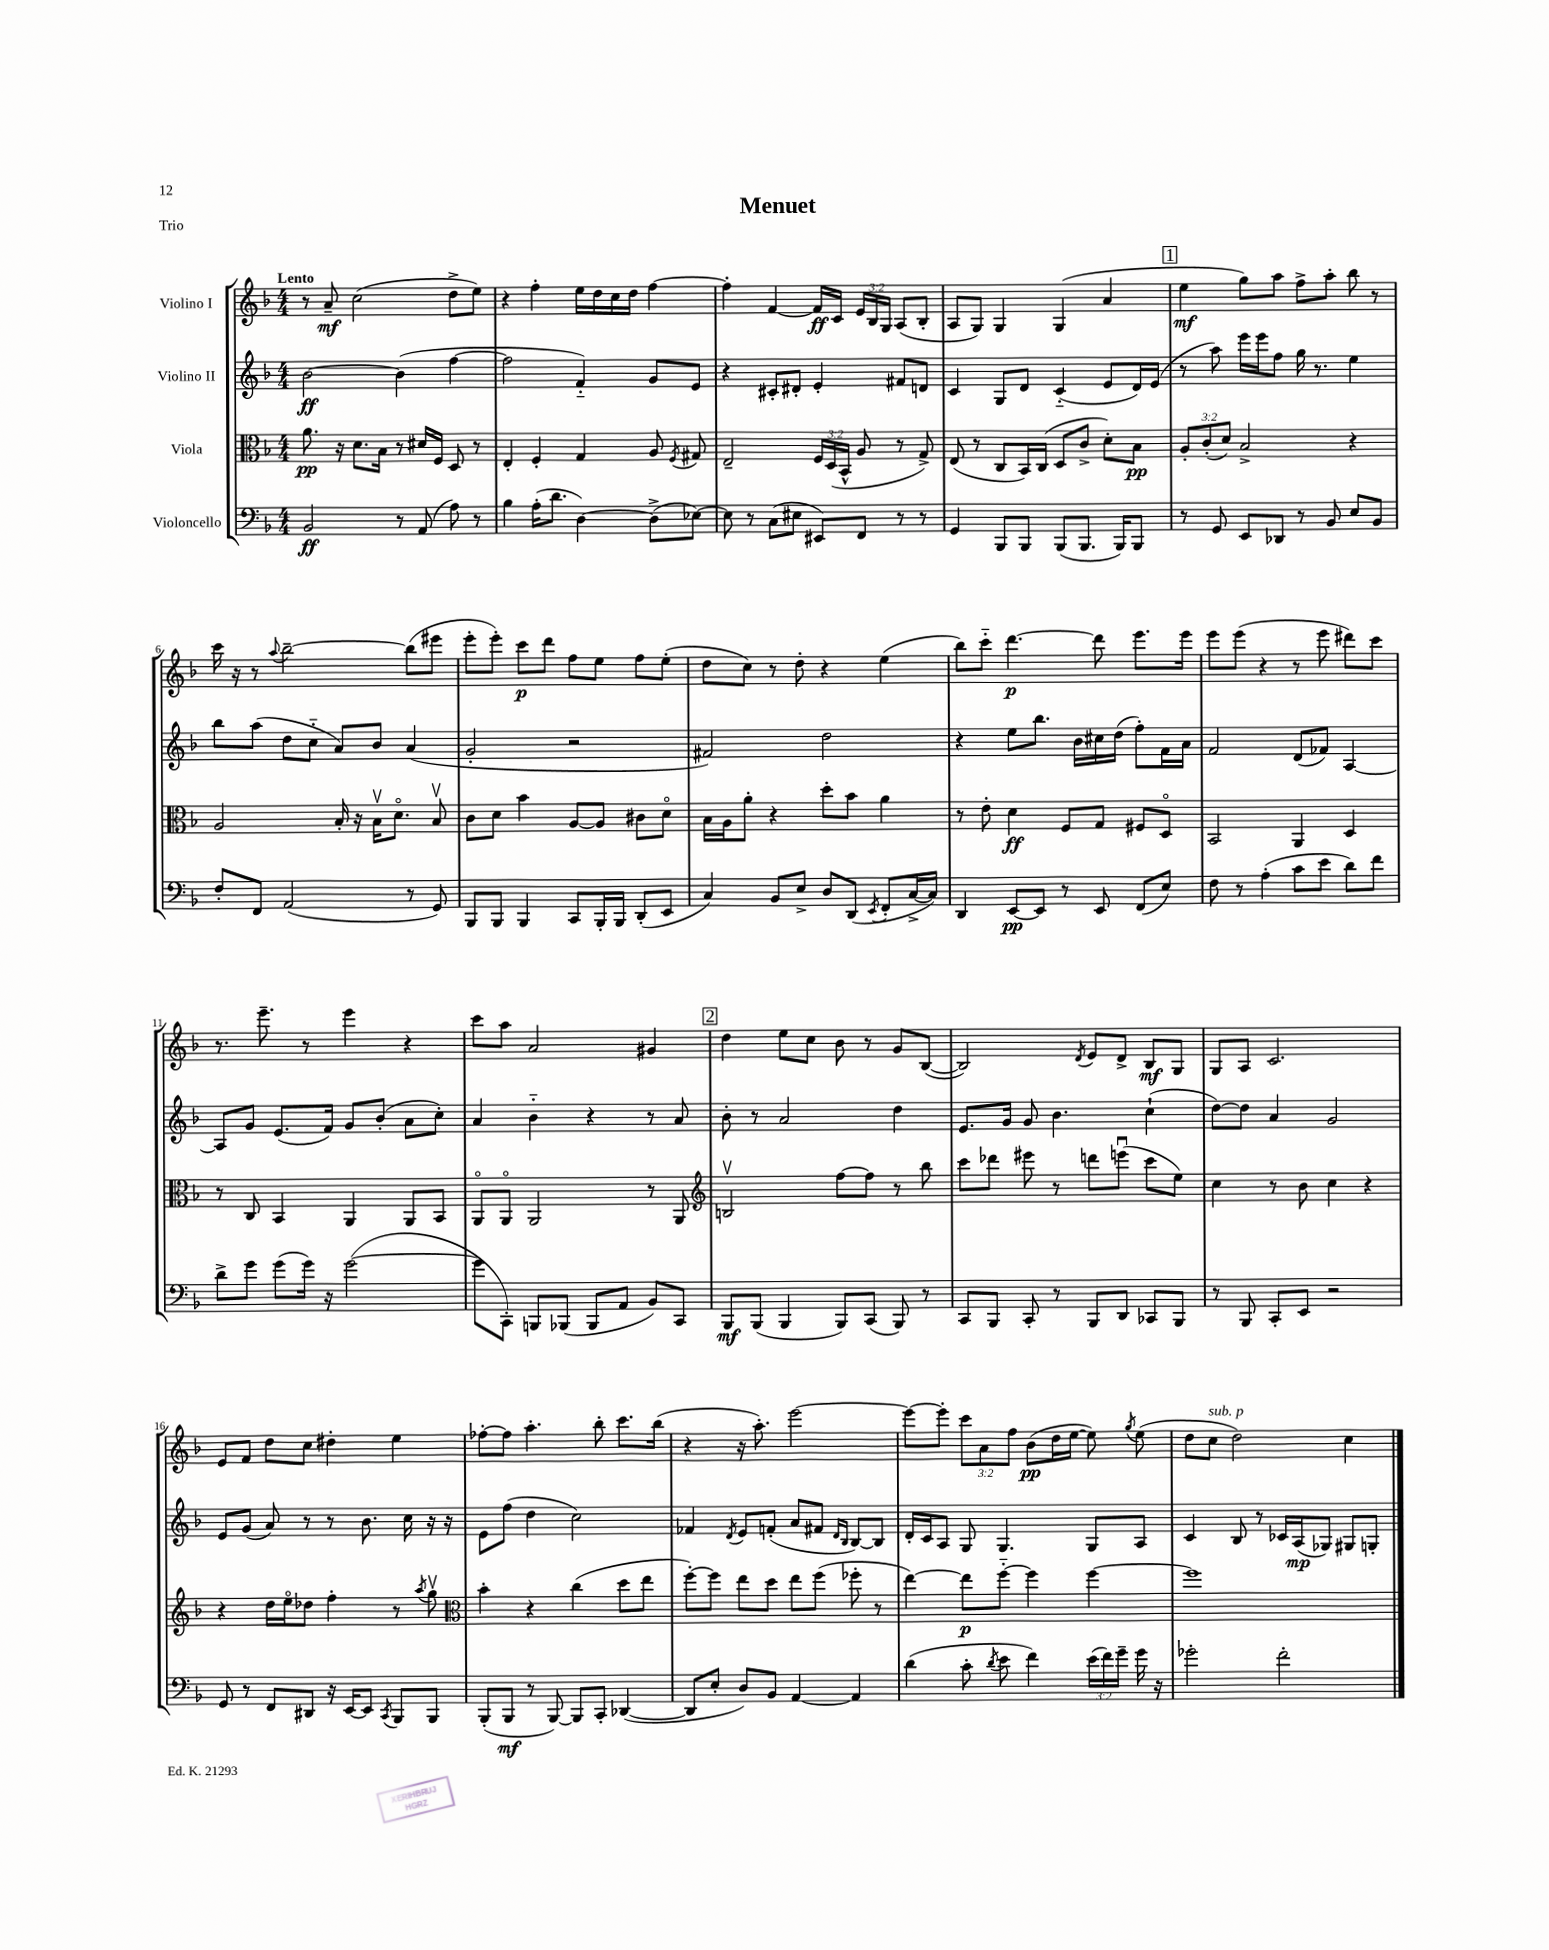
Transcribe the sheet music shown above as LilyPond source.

\header { title = "Menuet" piece = "Trio" }
<<
\new StaffGroup <<
\new Staff = "s0" \with { instrumentName = "Violino I" } {
    \clef treble \key f \major \numericTimeSignature \time 4/4 \override Staff.TupletNumber.text = #tuplet-number::calc-fraction-text \tempo "Lento"
    \autoBeamOff r8 a'8--\mf c''2( d''8[-> e''8]) |
    r4 f''4-. e''16[ d''16 c''16 d''16] f''4~ |
    f''4-. f'4~ f'16[\ff c'16] \tuplet 3/2 { e'16[ bes16 g16] } a8[( bes8]-. |
    a8[ g8]) g4 g4( a'4 |
    \mark \markup { \box "1" } e''4\mf g''8[) a''8] f''8[-> a''8]-. bes''8 r8 |
    c'''16 r16 r8 \appoggiatura { a''8 } bes''2~-- bes''8[( eis'''8] |
    e'''8[-. e'''8]-.) c'''8[\p d'''8] f''8[ e''8] f''8[ e''8]-.( |
    d''8[ c''8]) r8 d''8-. r4 e''4( |
    bes''8[) c'''8]-_ d'''4.~\p d'''8 e'''8.[ e'''16] |
    e'''8[ e'''8]( r4 r8 e'''8 dis'''8[) c'''8] |
    r8. e'''8.-- r8 e'''4 r4 |
    c'''8[ a''8] a'2 gis'4 |
    \mark \markup { \box "2" } d''4 e''8[ c''8] bes'8 r8 g'8[ bes8]~( |
    bes2) \acciaccatura { d'8 } e'8[ d'8]-> bes8[\mf g8] |
    g8[ a8] c'2. |
    e'8[ f'8] d''8[ c''8] dis''4-. e''4 |
    fes''8[~-. fes''8] a''4.-. bes''8-. c'''8.[ bes''16]( |
    r4 r16 a''8.-.) e'''2~ |
    e'''8[~ e'''8]-. \tuplet 3/2 { c'''8[ a'8 f''8] } bes'8[\pp( d''16 e''16]~ e''8) \acciaccatura { g''8 } e''8( |
    d''8[ c''8]^\markup { \italic "sub. p" } d''2) c''4 \bar "|." |
}
\new Staff = "s1" \with { instrumentName = "Violino II" } {
    \clef treble \key f \major \numericTimeSignature \time 4/4
    \autoBeamOff bes'2~\ff bes'4( f''4~ |
    f''2 f'4-_) g'8[ e'8] |
    r4 cis'8[-. dis'8]-. e'4-. fis'8[ d'8] |
    c'4 g8[ d'8] c'4-_( e'8[ d'16) e'16]( |
    \mark \markup { \box "1" } r8 a''8) e'''16[ e'''16 f''8] g''16 r8. e''4 |
    bes''8[ a''8]( d''8[ c''8]-_ a'8[) bes'8] a'4( |
    g'2-. r2 |
    fis'2) d''2 |
    r4 e''8[ bes''8.] bes'16[ cis''16 d''16]( f''8[-.) f'16 a'16] |
    f'2 d'8[( fes'8]) a4~ |
    a8[ g'8] e'8.[( f'16]) g'8[ bes'8]-.( a'8[ c''8]-.) |
    a'4 bes'4-_ r4 r8 a'8 |
    \mark \markup { \box "2" } bes'8-. r8 a'2 d''4 |
    e'8.[ g'16] g'8 bes'4. c''4-!( |
    d''8[~) d''8] a'4 g'2 |
    e'8[ g'8]( a'8) r8 r8 bes'8. c''16 r16 r16 |
    e'8[ f''8]( d''4 c''2) |
    fes'4 \acciaccatura { d'8 } e'8[ f'8]-.( a'8[ fis'8] \grace { d'16[ bes16] } bes8[~) bes8] |
    d'16[-. c'16 a8] g8 g4. g8[ a8] |
    c'4 bes8 r8 ces'16[ a16\mp( ges8]) gis8[ g8]-. \bar "|." |
}
\new Staff = "s2" \with { instrumentName = "Viola" } {
    \clef alto \key f \major \numericTimeSignature \time 4/4 \override Staff.TupletNumber.text = #tuplet-number::calc-fraction-text
    \autoBeamOff a'8.\pp r16 d'8.[ bes16] r8 dis'16[ f16] d8 r8 |
    e4-. f4-. g4 a8 \acciaccatura { f8 } gis8 |
    e2-- \tuplet 3/2 { f16[ d16( bes,16]-^ } a8 r8 g8->) |
    e8( r8 c8[ bes,16) c16]( d8[ c'8]-> d'8[-.) bes8]\pp |
    \mark \markup { \box "1" } \tuplet 3/2 { a8[-. c'8-.( d'8]) } bes2-> r4 |
    a2 bes16-. r16 bes16[\upbow d'8.]\flageolet bes8\upbow |
    c'8[ d'8] bes'4 a8[~ a8] cis'8[ d'8]\flageolet |
    bes16[ a16 a'8]-. r4 d''8[-. bes'8] a'4 |
    r8 e'8-. d'4\ff f8[ g8] fis8[ d8]\flageolet |
    bes,2 a,4 d4 |
    r8 c8 bes,4 a,4 a,8[ bes,8] |
    a,8[\flageolet a,8]\flageolet a,2 r8 a,8 |
    \mark \markup { \box "2" } \clef treble b2\upbow f''8[~ f''8] r8 bes''8 |
    c'''8[ des'''8] eis'''8 r8 d'''8[ e'''8]\downbow( c'''8[ e''8]) |
    c''4 r8 bes'8 c''4 r4 |
    r4 d''16[ e''16\flageolet des''8] f''4-. r8 \acciaccatura { a''8 } g''8\upbow |
    \clef alto bes'4-. r4 c''4( d''8[ e''8] |
    f''8[~-.) f''8] e''8[ d''8] e''8[ f''8]( fes''8-. r8 |
    e''4~) e''8[\p f''8]~-_ f''4 f''4~ |
    f''1 \bar "|." |
}
\new Staff = "s3" \with { instrumentName = "Violoncello" } {
    \clef bass \key f \major \numericTimeSignature \time 4/4 \override Staff.TupletNumber.text = #tuplet-number::calc-fraction-text
    \autoBeamOff bes,2\ff r8 a,8( a8) r8 |
    bes4 a16[-.( d'8.] d4~) d8[->( ees8]~) |
    ees8 r8 c8[( eis8] eis,8[) f,8] r8 r8 |
    g,4 bes,,8[ bes,,8] bes,,8[( bes,,8.] bes,,16[) bes,,8] |
    \mark \markup { \box "1" } r8 g,8 e,8[ des,8] r8 bes,8 e8[ bes,8] |
    f8[-. f,8] a,2( r8 g,8) |
    bes,,8[ bes,,8] bes,,4 c,8[ bes,,16-. bes,,16] d,8[-.( e,8] |
    c4) bes,8[ e8]-> d8[ d,8]( \acciaccatura { e,8 } f,8[-. c16~-> c16]) |
    d,4 e,8[~\pp e,8] r8 e,8 f,8[( e8]) |
    f8 r8 a4-.( c'8[ e'8] d'8[) f'8] |
    d'8[-> g'8] g'8[( g'16]) r16 g'2~( |
    g'8[ c,8]-.) b,,8[ bes,,8]( bes,,8[ a,8] bes,8[) c,8] |
    \mark \markup { \box "2" } bes,,8[\mf bes,,8]( bes,,4 bes,,8[) c,8]( bes,,8) r8 |
    c,8[ bes,,8] c,8-. r8 bes,,8[ d,8] ces,8[ bes,,8] |
    r8 bes,,8 c,8[-. e,8] r2 |
    g,8 r8 f,8[ dis,8] r16 e,16[~ e,8] \acciaccatura { c,8 } bes,,8[ bes,,8] |
    bes,,8[-.( bes,,8]\mf r8 bes,,8~) bes,,8[ c,8]-. des,4~( |
    des,8[ e8]-. d8[) bes,8] a,4~ a,4 |
    d'4( c'8-. \acciaccatura { d'8 } e'8 f'4) \tuplet 3/2 { e'16[( f'16) g'16]-- } g'16 r16 |
    ges'2-. f'2-. \bar "|." |
}
>>
>>
